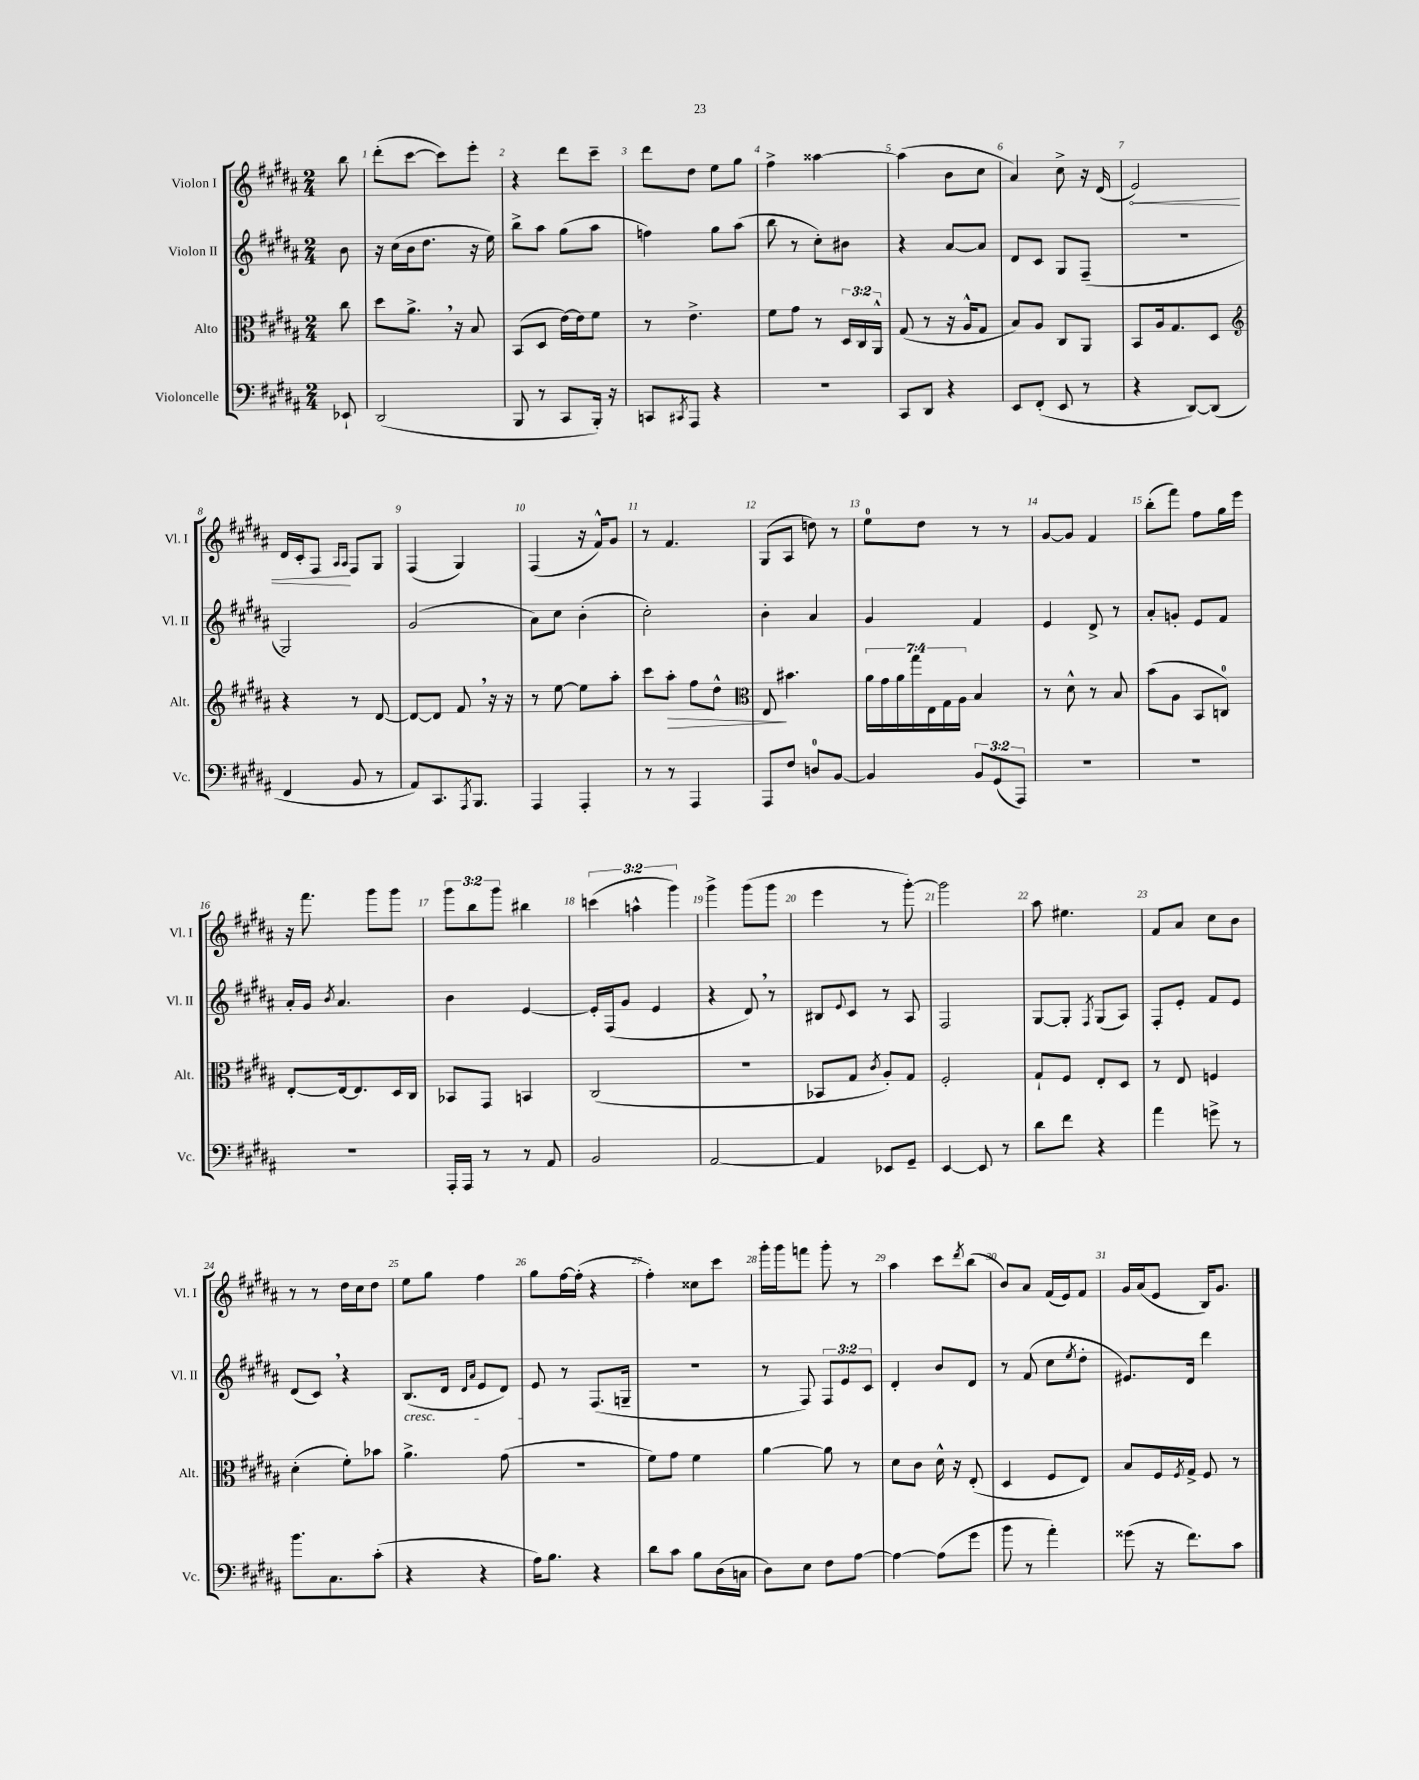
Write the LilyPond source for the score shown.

<<
\new StaffGroup <<
\new Staff = "s0" \with { instrumentName = "Violon I" shortInstrumentName = "Vl. I" } {
    \clef treble \key b \major \numericTimeSignature \time 2/4 \override Staff.TupletNumber.text = #tuplet-number::calc-fraction-text \partial 8
    b''8 |
    dis'''8-.( cis'''8~ cis'''8) e'''8-. |
    r4 dis'''8 cis'''8-- |
    dis'''8 dis''8 e''8 gis''8 |
    fis''4-> aisis''4~ |
    aisis''4( b'8 cis''8 |
    ais'4) cis''8-> r16 dis'16( |
    \once \override Hairpin.circled-tip = ##t e'2\<) |
    dis'16 cis'16-. fis8\! \grace { ais16 ais16 } fis8 gis8 |
    fis4( gis4) |
    fis4( r16 fis'16-^) gis'8 |
    r8 fis'4. |
    gis8( ais8 d''8) r8 |
    e''8-0 dis''8 r8 r8 |
    gis'8~ gis'8 fis'4 |
    b''8-.( fis'''8) fis''8 gis''16 e'''16 |
    r16 fis'''8. gis'''8 gis'''8 |
    \tuplet 3/2 { gis'''8 b''8 gis'''8 } bis''4 |
    \tuplet 3/2 { c'''4( a''4-^ gis'''4) } |
    gis'''4-> gis'''8( gis'''8 |
    e'''4 r8 gis'''8~-.) |
    gis'''2 |
    ais''8 eis''4. |
    fis'8 ais'8 cis''8 b'8 |
    r8 r8 dis''16 cis''16 dis''8 |
    e''8 gis''8 fis''4 |
    gis''8 fis''16~ fis''16-.( r4 |
    fis''4-.) cisis''8 cis'''8 |
    gis'''16-. gis'''16 f'''8 gis'''8-. r8 |
    ais''4 cis'''8 \acciaccatura { dis'''8 } b''8( |
    b'8) ais'8 fis'16( e'16) fis'8 |
    gis'16 ais'16( e'8 b16) gis'8. \bar "|." |
}
\new Staff = "s1" \with { instrumentName = "Violon II" shortInstrumentName = "Vl. II" } {
    \clef treble \key b \major \numericTimeSignature \time 2/4 \override Staff.TupletNumber.text = #tuplet-number::calc-fraction-text \partial 8
    b'8 |
    r16 cis''16( b'16 dis''8. r16 e''16) |
    b''8-> ais''8 gis''8( ais''8 |
    f''4) gis''8 ais''8( |
    b''8 r8 cis''8-.) bis'8 |
    r4 ais'8~ ais'8 |
    dis'8 cis'8 gis8 fis8--( |
    R2 |
    gis2) |
    gis'2( |
    ais'8) cis''8 b'4-.( |
    cis''2-.) |
    b'4-. ais'4 |
    gis'4 fis'4 |
    e'4 dis'8-> r8 |
    ais'8-. g'8-. e'8 fis'8 |
    ais'16-. gis'16 \acciaccatura { b'8 } ais'4. |
    b'4 e'4~ |
    e'16-. fis16( gis'8 e'4 |
    r4 dis'8) \breathe r8 |
    bis8 \appoggiatura { e'8 } cis'8 r8 ais8 |
    fis2 |
    gis8~ gis8-. \acciaccatura { fis8 } gis8( ais8) |
    fis8-. e'8-. fis'8 e'8 |
    dis'8( cis'8) \breathe r4 |
    b8.\cresc( dis'16 \grace { dis'16 ais'16 } e'8 dis'8) |
    e'8\! r8 fis8.( g16-- |
    r2 |
    r8 fis8) \tuplet 3/2 { fis8 e'8 cis'8 } |
    dis'4-. b'8 dis'8 |
    r8 fis'8( cis''8 \acciaccatura { e''8 } dis''8-. |
    eis'8.) dis'16 dis'''4 \bar "|." |
}
\new Staff = "s2" \with { instrumentName = "Alto" shortInstrumentName = "Alt." } {
    \clef alto \key b \major \numericTimeSignature \time 2/4 \override Staff.TupletNumber.text = #tuplet-number::calc-fraction-text \partial 8
    cis''8 |
    dis''8 ais'8.-> \breathe r16 b8 |
    b,8( dis8 e'16~) e'16 fis'8 |
    r8 e'4.-> |
    fis'8 gis'8 r8 \tuplet 3/2 { dis16 cis16 ais,16-^ } |
    gis8( r8 r16 ais16-^ gis8 |
    b8) ais8 cis8 ais,8 |
    b,8 ais16 gis8. dis8 |
    \clef treble r4 r8 dis'8~ |
    dis'8~ dis'8 fis'8 \breathe r16 r16 |
    r8 e''8~ e''8 ais''8-. |
    cis'''8 ais''8-.\> fis''8 dis''8-^ |
    \clef alto e8\! bis'4. |
    \tuplet 7/4 { ais'16 gis'16 ais'16 gis''16 e16 gis16 ais16 } b4 |
    r8 dis'8-^ r8 b8 |
    b'8( ais8 b,8 c8-0) |
    e8~-. e16~ e8. dis16 cis16 |
    bes,8 gis,8 b,4 |
    cis2( |
    R2 |
    bes,8 gis8 \acciaccatura { cis'8 } ais8-.) gis8 |
    fis2-. |
    gis8-! fis8 e8-. dis8 |
    r8 e8 f4 |
    dis'4-.( fis'8-.) bes'8 |
    ais'4.-> gis'8( |
    r2 |
    fis'8) gis'8 fis'4 |
    ais'4~ ais'8 r8 |
    dis'8 cis'8 dis'16-^ r16 e8-.( |
    dis4 fis8 e8) |
    b8 fis16 \acciaccatura { fis8 } gis16-> fis8 r8 \bar "|." |
}
\new Staff = "s3" \with { instrumentName = "Violoncelle" shortInstrumentName = "Vc." } {
    \clef bass \key b \major \numericTimeSignature \time 2/4 \override Staff.TupletNumber.text = #tuplet-number::calc-fraction-text \partial 8
    ees,8-! |
    dis,2( |
    b,,8 r8 cis,8 b,,16-.) r16 |
    c,8 \acciaccatura { cis,8 } ais,,8 r4 |
    r2 |
    cis,8 dis,8 r4 |
    e,8 fis,8-.( e,8 r8 |
    r4 dis,8~) dis,8( |
    fis,4 b,8 r8 |
    ais,8) cis,8. \acciaccatura { ais,,8 } b,,8. |
    ais,,4 ais,,4-. |
    r8 r8 ais,,4 |
    ais,,8 fis8 d8-0 b,8~ |
    b,4 \tuplet 3/2 { b,8 gis,8( ais,,8) } |
    R2 |
    R2 |
    R2 |
    ais,,16-. ais,,16 r8 r8 ais,8 |
    b,2 |
    ais,2~ |
    ais,4 ees,8 gis,8-- |
    e,4~ e,8 r8 |
    dis'8 fis'8 r4 |
    ais'4 g'8-> r8 |
    b'8. cis8. cis'8-.( |
    r4 r4 |
    ais16) b8. r4 |
    dis'8 cis'8 b8 dis16( c16 |
    dis8) e8 fis8 ais8~ |
    ais4~ ais8( gis'8 |
    b'8 r8 ais'4-.) |
    gisis'8( r16 fis'8.) cis'8 \bar "|." |
}
>>
>>
\layout { \context { \Score \override BarNumber.break-visibility = ##(#f #t #t) barNumberVisibility = #all-bar-numbers-visible } }
